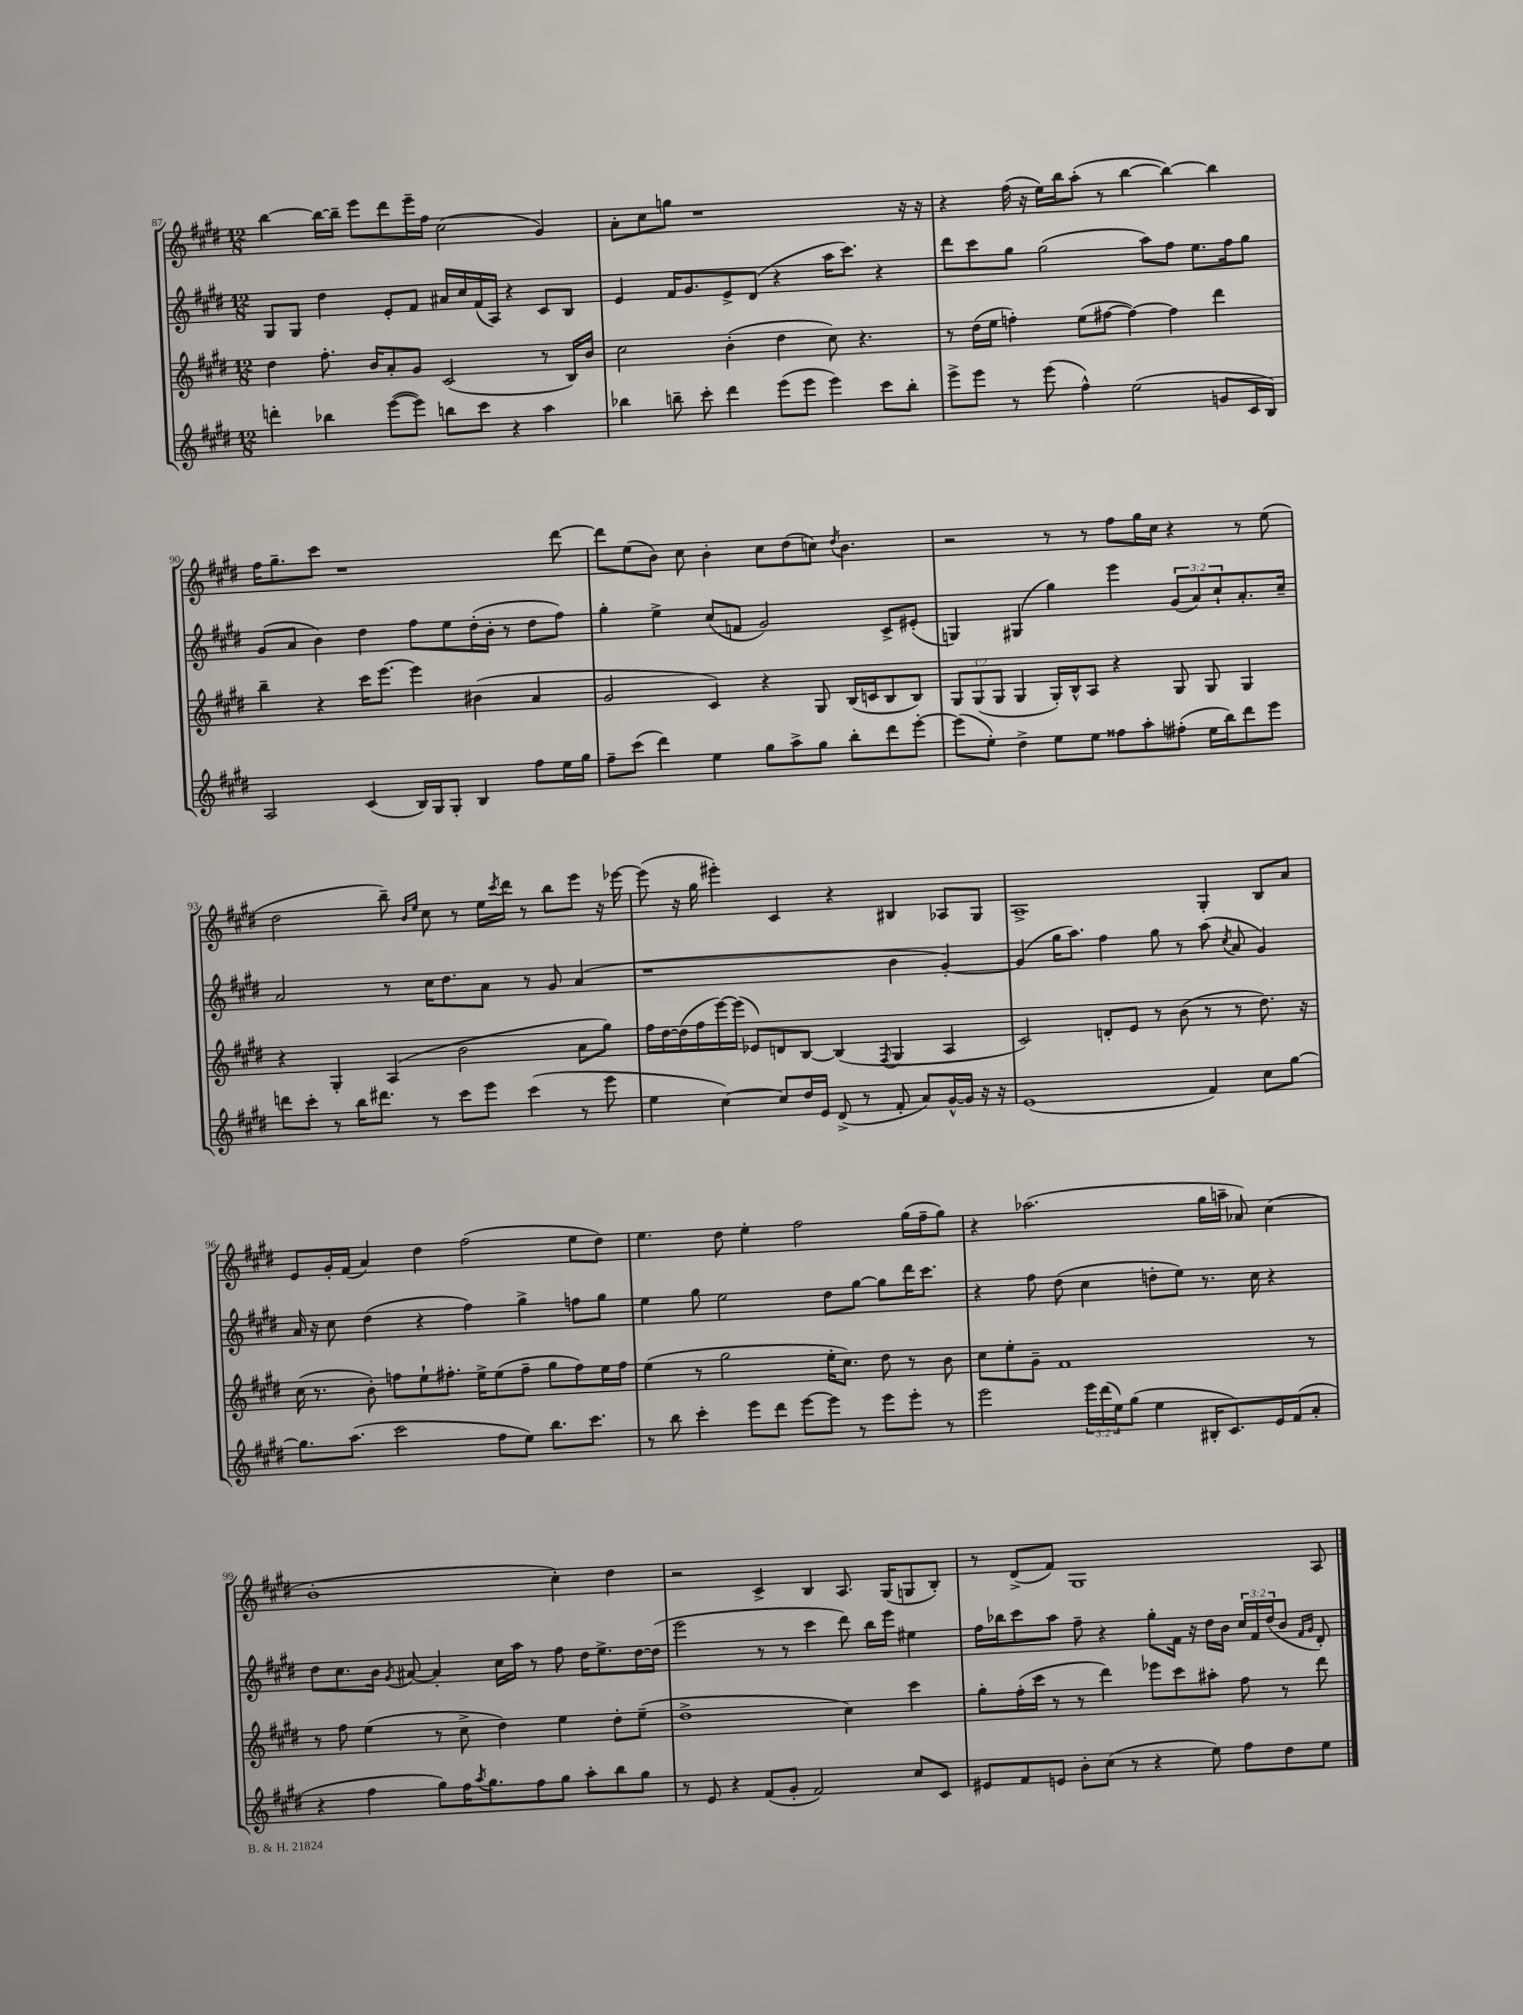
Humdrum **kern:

**kern	**kern	**kern	**kern
*staff4	*staff3	*staff2	*staff1
*clefG2	*clefG2	*clefG2	*clefG2
*k[f#c#g#d#]	*k[f#c#g#d#]	*k[f#c#g#d#]	*k[f#c#g#d#]
*M12/8	*M12/8	*M12/8	*M12/8
4ddd'\	4dd#\	8G#/L	[4bb\
.	.	8G#/J	.
4bb-\	8.ff#'\	4dd#\	16bb\_LL
.	.	.	16bb~\]JJ
.	.	.	8eee\L
.	16b/LK	.	.
([8eee\L	8a'/	8e'/L	8ddd#\
8eee\]J)	8g#/J	8f#/J	16eee~\L
.	.	.	16ff#\JJ
8bb\L	(2c#/	16a#/LL	(2cc#\
.	.	16cc#/	.
8ccc#\J	.	(16f#/	.
.	.	16A/JJ)	.
4r	.	4r	.
4aa\	8r	8c#/L	4g#/)
.	16B/LL)	8B/J	.
.	16b/JJ	.	.
=	=	=	=
4bb-\	2cc#\	4e/	8a'\L
.	.	.	8cc#\
8bb~\	.	16f#/LK	8gg\J
.	.	8.g#/	.
8ccc#'\	.	.	1r
4ddd#\	(4b'\	8e^/	.
.	.	(8d#/J	.
(8eee\L	4dd#\	4r	.
8eee\J	.	.	.
4eee\)	8cc#\)	16aa\LK	.
.	.	8.ccc#\J)	.
.	4.r	.	.
8ccc#\L	.	4r	.
8bb'\J	.	.	16r
.	.	.	16r
=	=	=	=
8eee^\L	8r	8ddd#\L	4r
8eee\J	(16dd#\LL	8ccc#\	.
.	16ee\JJ	.	.
8r	4ff'\)	8gg#\J	(16ff#\
.	.	.	16r
(8eee\	.	(2gg#\	16ee\LL)
.	.	.	16bb\J
4ff#^^\)	(8ee\L	.	(8aa'\J
.	[8ff#\J	.	8r
(2ee\	4ff#\_)	.	[4bb\
.	.	8aa\L)	.
.	4ff#\]	8ff#\J	4bb\_)
.	.	8.ee\L	.
8g/L	4ddd#\	.	4bb\]
.	.	16ff#\k	.
16c#/L	.	8gg#\J	.
16B/JJ)	.	.	.
=	=	=	=
2A/	4bb~\	(8g#/L	16ff#\LK
.	.	.	8.gg#~\
.	.	8a/J	.
.	4r	4b\)	8ccc#\J
.	.	.	1r
(4c#/	16ccc#\LK	4dd#\	.
.	[8.eee\J	.	.
16B/LL)	4eee\]	8ff#\L	.
16G#/J	.	.	.
8G#'/J	.	8ee\	.
4B/	(4b#\	(16dd#'\L	.
.	.	16b'\JJ	.
.	.	8r	.
8ff#\L	4a/	8dd#\L	.
16ee\L	.	8ff#\J)	[8ddd#\
16gg#\JJ	.	.	.
=	=	=	=
8ff#~\L	2g#/	4gg#'\	8ddd#\]L
(8ccc#\J	.	.	(8ee\
4ddd#\)	.	4ee^\	8b\J)
.	.	.	8cc#\
4ee\	4c#/)	(8cc#/L	4b'\
.	.	8f/J	.
8gg#\L	4r	2g#/)	8cc#\L
8aa^\	.	.	(8dd#\
8gg#\J	8G#/	.	8cc\J)
.	.	.	8qdd#/
8bb'\L	(16B/LL	.	4.b\
.	16c/J	.	.
8ddd#\	8B/	8c#^/L	.
[8eee'\J	8B/J)	(8e#'/J	.
=	=	=	=
(8eee\]L	12G#/L	4G/)	2r
.	(12G#/	.	.
8ee'\J)	.	.	.
.	12G#/J	.	.
4dd#^\	4G#/	(4G#/	.
8ee\L	16G#'/LL)	4gg#\)	8r
.	16B^^/J	.	.
8ee\J	8A/J	.	8r
8ff##\L	4r	4eee\	8ff#\L
8aa'\	.	.	16gg#\L
.	.	.	16cc#\JJ
(8ff#'\J	8G#/	(12g#/L	4r
.	.	12a/)	.
16ee\LL	8G#/	.	.
.	.	12cc#`/	.
16bb\J)	.	.	.
8ddd#\	4G#/	8.a'/	8r
8eee\J	.	.	(8ee\
.	.	16cc#~/Jk	.
=	=	=	=
8ddd\L	4r	2a/	2dd#\
8ccc#'\J	.	.	.
8r	4G#'/	.	.
16bb\LK	.	.	.
8.ddd#\J	.	.	.
.	(4A/	8r	8bb~\)
.	.	.	16qqb/LL
.	.	.	16qqee/JJ
8r	.	16cc#\LK	8cc#\
.	.	8.dd#\	.
8ccc#\L	2b\	.	8r
8eee\J	.	8a\J	16ee\LL
.	.	.	8qccc#/
.	.	.	16ddd#\JJ
(4ccc#\	.	8r	8r
.	.	8g#/	8bb\L
8r	8a\L	(4a/	8eee\J
8eee\	8gg#\J)	.	16r
.	.	.	[16eee-\
=	=	=	=
4ee\	16ff#\LL	1r	(8eee-\]
.	[16dd#\	.	.
.	(16dd#\]	.	16r
.	16ff#\	.	16gg#\
[4cc#\)	[16eee\)	.	4eee#'\)
.	(16eee\]JJ	.	.
.	8e-/L)	.	.
8cc#/]L	8d/	.	4c#/
16dd#/L	[8B/J	.	.
16e/JJ	.	.	.
(8d#^/	(4B/]	.	4r
8r	.	.	.
.	8qF#/	.	.
8f#'/	4G#/	4b\	4B#/
8a/L)	.	.	.
[16g#^^/L	4A/	[4g#'/)	8A-/L
16g#/]JJ	.	.	.
16r	.	.	8G#/J
16r	.	.	.
=	=	=	=
(1e	2c#/)	(4g#/]	1A^
.	.	16gg#\LK	.
.	.	8.aa\J)	.
.	8d'/L	4ff#\	.
.	8e/J	.	.
.	8r	8gg#\	.
.	(8b\	8r	.
4f#/)	8r	(8aa\	4G#'/
.	.	8qcc#/	.
.	8r	8a/	.
8cc#\L	8.dd#\)	4g#/)	8B/L
[8gg#\J	.	.	8a/J
.	16r	.	.
=	=	=	=
8.gg#\]L	(16cc#\	16a/	8e/L
.	8.r	16r	.
.	.	8cc#\	16g#'/L
(8.aa\J	.	.	(16f#/JJ
.	8b'\)	(4dd#\	4a/)
2ccc#\	8ff\L	.	.
.	8ee`\	4r	4dd#\
.	8.ff#'\J	.	.
.	.	4ff#\)	(2ff#\
.	16ee^\LK	.	.
8ff#\L	(8ee\	.	.
8ee\J)	8ff#~\J	4gg#^\	.
8.bb\L	8gg#\L	.	.
.	8ff#\)	8ff\L	8ee\L
8.ccc#\J	.	.	.
.	16ee\L	8gg#\J	8dd#\J)
.	16ff#\JJ	.	.
=	=	=	=
8r	(4ee\	4ee\	4.ee\
8bb\	.	.	.
4ccc#'\	8r	8gg#\	.
.	2gg#\	2ee\	8dd#\
8eee\L	.	.	4ee'\
8ddd#\J	.	.	.
[8eee\L	.	.	2ff#\
8eee\]J	16ee'\LK	8dd#\L	.
.	8.cc#\J)	.	.
8r	.	[8gg#\J	.
8eee\L	8dd#\	8gg#\]L	.
8eee'\J	8r	16ddd#\K	(16gg#\LL
.	.	8.ccc#\J	16ff#~\J
8r	8b\	.	8gg#\J)
=	=	=	=
2eee\	8cc#\L	4r	4r
.	8ee'\	.	.
.	8g#~\J	8ff#\	(2.aa-\
.	1f#	(8dd#\	.
24eee\LL	.	4cc#\	.
(24ddd#\	.	.	.
24ee\J)	.	.	.
(8gg#\J	.	.	.
4ee\	.	8dd'\L	.
.	.	8ee\J)	.
16B#'/LK	.	8.r	16gg#\LL
8.c#/)	.	.	16aa~\JJ
.	.	.	8a-/)
.	.	16cc#\	.
16e/L	.	4r	(4cc#\
(16f#/J	.	.	.
8a'/J	8r	.	.
=	=	=	=
4r	8r	8dd#\L	1b'
.	8ff#\	8.cc#\	.
4ff#\	(4ee\	.	.
.	.	16b\Jk	.
.	.	8qg#/	.
.	.	[8a#/	.
8gg#\L)	8r	4a#'/]	.
16ff#\K	8cc#^\	.	.
8qaa/	.	.	.
8.gg#\	.	.	.
.	4dd#\)	16cc#\LL	.
.	.	16aa\JJ	.
8ff#\	.	8r	.
8gg#\J	4ee\	8ff#\	4cc#'\)
8aa'\L	.	16dd#\LK	.
.	.	8.ee^\	.
8bb\	8dd#'\L	.	4dd#\
8gg#\J	(8ee~\J	[16dd#\L	.
.	.	(16dd#\]JJ	.
=	=	=	=
8r	1dd#^	2eee\	2r
8e/	.	.	.
4r	.	.	.
(8f#/L	.	8r	4c#^/
8g#'/J	.	8r	.
2f#/)	.	4ccc#\	4B/
.	4cc#\)	8ddd#\)	8.A/
.	.	16bb\LL	.
.	.	16eee\JJ	(16G#/LK
8cc#/L	4ccc#\	4ee#\	8G/
8c#/J	.	.	8B'/J)
=	=	=	=
8e#/L	8gg#'\L	16ff#\LL	8r
.	.	16bb-\J	.
8f#/	(16ff#'\L	8ccc#\	(8d#^/L
.	16ccc#\JJ	.	.
8e/J	8r	8aa\J	8f#/J)
8b'\L	8r	8ff#~\	1G#
(8cc#\J	4ddd#\)	4r	.
8r	.	.	.
4r	8eee-\L	8gg#'\L	.
.	8ccc#\	16f#\Jk	.
.	.	16r	.
8ee\)	8aa#'\J	16dd#\LL	.
.	.	16b\JJ	.
8ff#\L	8ff#\	24cc#/LL	.
.	.	24f#/	.
.	.	(24dd#/J	.
8dd#\	8r	8b/J	.
.	.	16qqf#/LL	.
.	.	16qqg#/JJ	.
8ee\J	8ddd#\	8d#'/)	8A/
==	==	==	==
*-	*-	*-	*-
